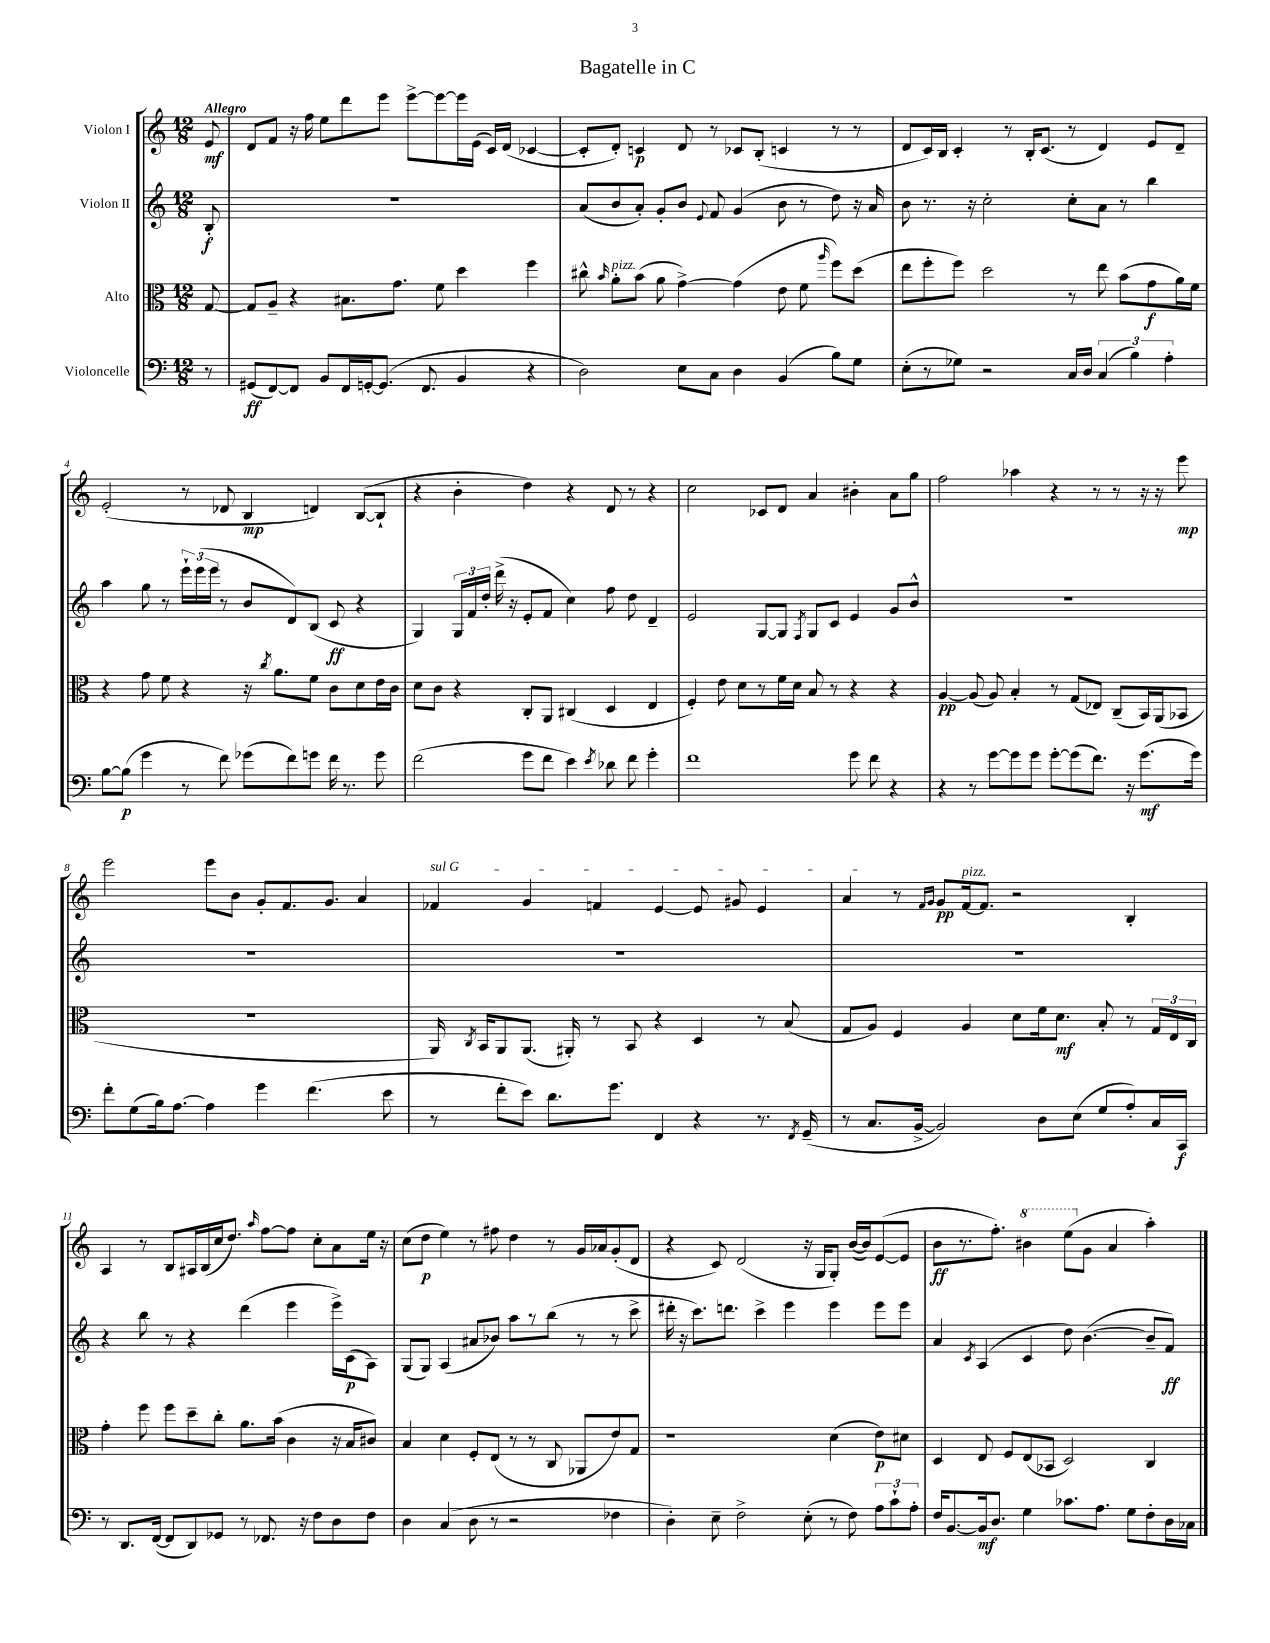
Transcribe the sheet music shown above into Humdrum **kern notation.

**kern	**kern	**kern	**kern
*staff4	*staff3	*staff2	*staff1
*clefF4	*clefC3	*clefG2	*clefG2
*k[]	*k[]	*k[]	*k[]
*M12/8	*M12/8	*M12/8	*M12/8
8r	[8G	8B'	8e
=	=	=	=
(8GG#	8G]	1.r	8d
[8FF)	8A~	.	8f
8FF]	4r	.	16r
.	.	.	16ff
8BB	.	.	8ee
16FF	8.B#	.	8ddd
[16GG'	.	.	.
(8.GG]	.	.	8eee
.	8.g	.	.
.	.	.	[8eee^
8.FF	.	.	.
.	8f	.	8eee_
4BB	4dd	.	16eee]
.	.	.	(16e
.	.	.	16c)
.	.	.	(16d
4r	4ff	.	[4c-
=	=	=	=
2D)	8cc#^^	(8a	8c-']
.	16qqb	.	.
.	8a'	8b	8d')
.	(8b	8a')	4c
.	8a	8g'	.
8E	[4g^)	8b	8d
.	.	8qqe	.
8C	.	8f	8r
4D	(4g]	(4g	8c-
.	.	.	(8B'
(4BB	8e	8b	4c
.	8f	8r	.
.	16qqaa	.	.
8B)	8ff)	8dd)	8r
8G	(8dd	16r	8r
.	.	16a	.
=	=	=	=
(8E'	8ee	8b	8d
8r	8ff'	8.r	16c)
.	.	.	16B
8G-)	8ff)	.	4c'
.	.	16r	.
2r	2dd	2cc'	.
.	.	.	8r
.	.	.	16B'
.	.	.	(8.c
16C	8r	8cc'	8r
16D	.	.	.
(6C	8ee	8a	4d)
.	(8b	8r	.
6B)	.	.	.
.	8g	4bb	8e
6A'	.	.	.
.	16a)	.	8d~
.	16f	.	.
=	=	=	=
[8B	4r	4aa	(2e'
(8B]	.	.	.
4g	8g	8gg	.
.	8f	8r	.
8r	4r	24eee`	8r
.	.	(24eee	.
.	.	24eee	.
8f)	.	8r	8d-
(8g-	16r	8b	4B
.	8qcc	.	.
.	8.a	.	.
8f)	.	8d)	.
8g	8f	(8B	4d)
16f	8c	8c	.
8.r	.	.	.
.	8d	4r	([8B
8g	16e	.	8B`]
.	16c	.	.
=	=	=	=
(2f	8d	4G)	4r
.	8c	.	.
.	4r	24G	4b'
.	.	24f	.
.	.	24dd'	.
.	.	(16ddd^	.
.	.	16r	.
8g	8C'	8e'	4dd)
8f	8AA	8f	.
4e)	(4C#	4cc)	4r
8qe	.	.	.
8d-	4D	8ff	8d
8f	.	8dd	8r
4g'	4E	4d~	4r
=	=	=	=
1f	4F')	2e	2cc
.	8e	.	.
.	8d	.	.
.	8r	[8G	8c-
.	16f	8G]	8d
.	16d	.	.
.	.	8qF	.
.	8B	8G	4a
.	8r	8c	.
8g	4r	4e	4b#'
8f	.	.	.
4r	4r	8g	8a
.	.	8b^^	8gg
=	=	=	=
4r	[4A	1.r	2ff
8r	(8A]	.	.
[8g	8A)	.	.
8g]	4B'	.	4aa-
8g	.	.	.
[8g'	8r	.	4r
(8g]	(8G	.	.
8.f)	8E-)	.	8r
.	(8C~	.	8r
16r	.	.	.
(8.g	16BB)	.	16r
.	(16AA	.	16r
.	8BB-	.	8eee
16g)	.	.	.
=	=	=	=
8f'	1.r	1.r	2eee
(8G	.	.	.
16B)	.	.	.
[8.A	.	.	.
4A]	.	.	8eee
.	.	.	8b
4g	.	.	8g'
.	.	.	8.f
(4.f	.	.	.
.	.	.	8.g
.	.	.	4a
8e	.	.	.
=	=	=	=
8r	16AA)	1.r	4f-
.	8qC	.	.
.	16BB	.	.
8f'	8AA	.	.
8e)	(8.AA	.	4g
8.d	.	.	.
.	16AA#')	.	.
.	8r	.	4f
8.g	.	.	.
.	8BB	.	.
4FF	4r	.	[4e
4r	4D	.	8e]
.	.	.	8g#
8.r	8r	.	4e
.	(8B	.	.
8qFF	.	.	.
(16GG~	.	.	.
=	=	=	=
8r	8G	1.r	4a
8.C	8A)	.	.
.	4F	.	8r
[16BB^	.	.	.
.	.	.	16qqf
.	.	.	16qqg
2BB])	.	.	8g
.	4A	.	[16f
.	.	.	8.f]
.	8d	.	2r
8D	16f	.	.
.	8.d	.	.
(8E	.	.	.
8G	8B'	.	.
8A')	8r	.	4B'
16C	24G	.	.
.	24E	.	.
16CC	.	.	.
.	24C	.	.
=	=	=	=
8r	4g'	4r	4A
8.DD	.	.	.
.	8ff	8bb	8r
([16FF	.	.	.
8FF]	8ff	8r	8B
8DD)	8dd~	4r	16A#
.	.	.	(16B
8GG-	8cc'	.	16cc
.	.	.	8.dd)
8r	8.a	(4ddd	.
.	.	.	16qqaa
8.FF-	.	.	[8ff
.	(16b	.	.
.	4c	4eee	8ff]
16r	.	.	.
8F	.	.	8cc'
8D	16r	16eee^)	8a
.	16B	(16c	.
8F	8c#)	8A)	16ee
.	.	.	16r
=	=	=	=
4D	4B	(8G	(8cc
.	.	8G)	8dd
(4C	4d	(4A	4ee)
8D	8F'	8a#	8r
8r	(8E	8b-)	8ff#
2r	8r	8aa	4dd
.	8r	8r	.
.	8C	(8bb	8r
.	8AA-	8r	16g
.	.	.	16a-
4F-	8e)	8r	(8g'
.	8G	8ccc^	8d
=	=	=	=
4D')	1r	16ddd#'	4r
.	.	16r	.
.	.	8.ccc)	.
8E~	.	.	8c)
.	.	8.ddd	.
2F^	.	.	(2d
.	.	4ccc^	.
.	.	4eee	.
(8E'	.	.	16r
.	.	.	16G
8r	(4d	4eee	8G')
8F)	.	.	([16b
.	.	.	16b])
12A	8e)	8eee	([8e
12c`	.	.	.
.	8d#	8eee	8e]
12A'	.	.	.
=	=	=	=
16F	4D	4a	8b
[8.BB	.	.	.
.	.	.	8.r
.	.	8qc	.
16BB]	8E	(4A	.
8.D	.	.	8.ff')
.	8F	.	.
4G	(8E	4c	4bb#
.	8BB-	.	.
8.c-	2D)	8dd)	(8eee
.	.	([4.b	8g
8.A	.	.	.
.	.	.	4a
8G	.	.	.
8F'	4C	8b~]	4aa')
16D	.	8f)	.
16C-	.	.	.
==	==	==	==
*-	*-	*-	*-
